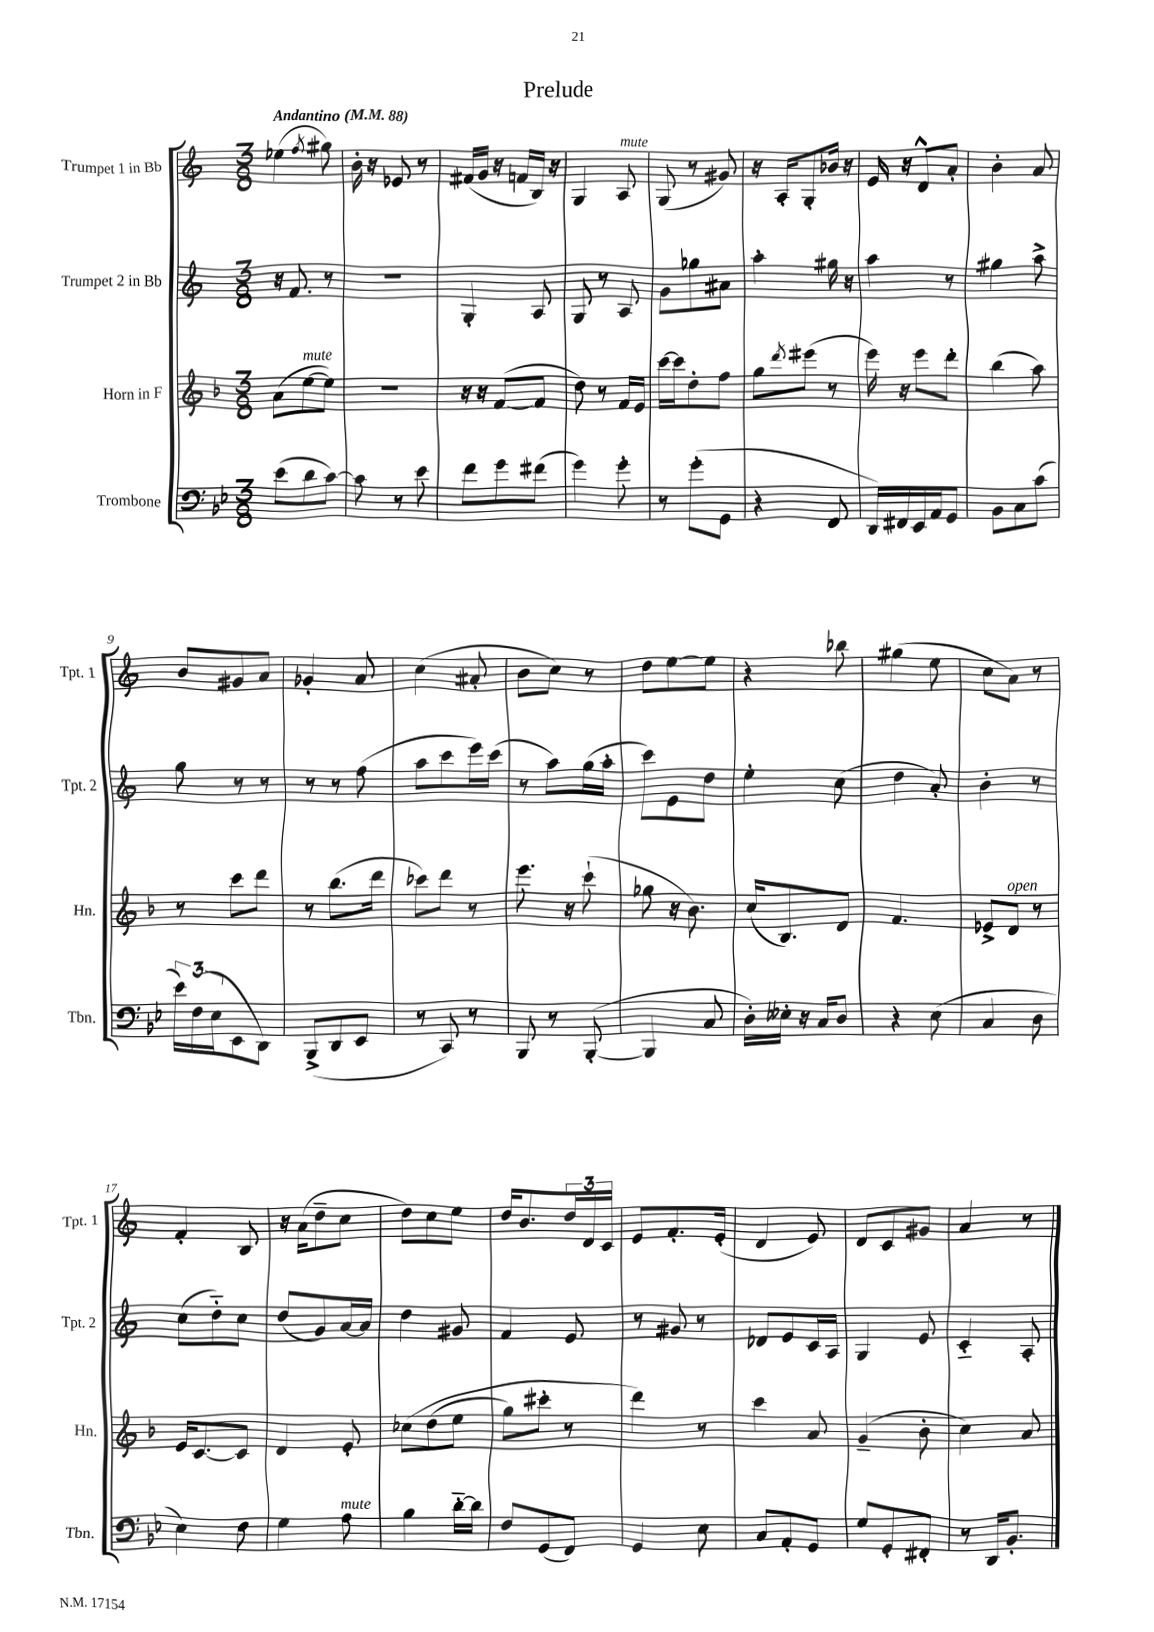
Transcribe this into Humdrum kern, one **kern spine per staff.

**kern	**kern	**kern	**kern
*staff4	*staff3	*staff2	*staff1
*clefF4	*clefG2	*clefG2	*clefG2
*k[b-e-]	*k[b-]	*k[]	*k[]
*M3/8	*M3/8	*M3/8	*M3/8
*MM88	*MM88	*MM88	*MM88
(8e-	(8a	16r	(4ee-
.	.	8.f	.
8d	[8ee	.	.
.	.	.	8qff
[8c)	8ee])	8r	8gg#)
=	=	=	=
8c]	4.r	4.r	16b'
.	.	.	16r
8r	.	.	8e-
8e-	.	.	8r
=	=	=	=
8f	16r	4G'	(16f#
.	16r	.	16g
8g	([8f	.	16r
.	.	.	16f
(8f#	8f]	8A	16B)
.	.	.	16r
=	=	=	=
4g)	8dd)	8G	4G
.	8r	8r	.
8g'	16f	8A	8A
.	16e	.	.
=	=	=	=
8r	[16ccc	8g	(8G
.	16ccc]	.	.
(8g'	8dd'	8gg-	8r
8GG	8ff	8a#	8g#)
=	=	=	=
4r	8gg	4aa'	16r
.	.	.	16A'
.	8qddd	.	.
.	(8eee#	.	8G'
8FF	8r	16gg#	16b-
.	.	16r	16r
=	=	=	=
16DD)	16eee)	4aa	16e
16FF#	16r	.	16r
16EE-	8eee	.	8d^^
16AA	.	.	.
8GG	8ddd'	8r	8a'
=	=	=	=
8BB-	(4bb-	4gg#	4b'
8C	.	.	.
(8c	8aa)	8aa^	8a
=	=	=	=
24e-)	8r	8gg	8b
(24F	.	.	.
24E-	.	.	.
8EE-	8ccc	8r	8g#
8DD)	8ddd	8r	8a
=	=	=	=
(8BBB-^	8r	8r	4g-'
8DD	(8.bb-	8r	.
8EE-	.	(8ff	8a
.	16ddd	.	.
=	=	=	=
8r	8ccc-)	8aa	(4cc
8CC)	8ddd	8ccc	.
8r	8r	16eee)	8a#'
.	.	(16ccc	.
=	=	=	=
8BBB-	8.eee	8r	8b
8r	.	8aa)	8cc)
.	16r	.	.
([8BBB-'	(8ccc`	(16gg	8r
.	.	16aa'	.
=	=	=	=
4BBB-]	8gg-	8ccc)	8dd
.	16r	8e	[8ee
.	8.b-)	.	.
8C	.	8dd	8ee]
=	=	=	=
16D')	(16cc	4ee'	4r
16E--'	8.B-)	.	.
16r	.	.	.
16C	.	.	.
8D	8d	(8cc	8bb-
=	=	=	=
4r	4.f	4dd	(4gg#
(8E-	.	8a')	8ee
=	=	=	=
4C	8e-^	4b'	8cc
.	8d	.	8a)
8D	8r	8r	8r
=	=	=	=
4E-)	16e	(8cc	4f'
.	[8.c	.	.
.	.	8dd'~)	.
8F	8c]	8cc	8B
=	=	=	=
4G	4d	(8dd	16r
.	.	.	(16a
.	.	8g)	8dd~
8A	8e'	[16a	8cc
.	.	16a]	.
=	=	=	=
4B-	&(8cc-	4dd	8dd)
.	(8dd	.	8cc
[16d'~	8ee	8g#	8ee
16d]	.	.	.
=	=	=	=
8F	8gg)	4f	16dd
.	.	.	8.b
(8GG	8ccc#'	.	.
8FF)	8r	8e	24dd
.	.	.	24d
.	.	.	24c
=	=	=	=
4GG	4ddd&)	8r	8e
.	.	8g#	8.f'
8E-	8r	8r	.
.	.	.	(16e'
=	=	=	=
8C	4ccc	8d-	4d
8AA'	.	8e	.
8GG	8a	16c	8e)
.	.	16A	.
=	=	=	=
8G	(4g~	4G	8d
8GG'	.	.	8c
8FF#'	8b-'	8e	8g#
=	=	=	=
8r	4cc)	4c'~	4a
16DD	.	.	.
8.BB-'	.	.	.
.	8a	8A'	8r
==	==	==	==
*-	*-	*-	*-
